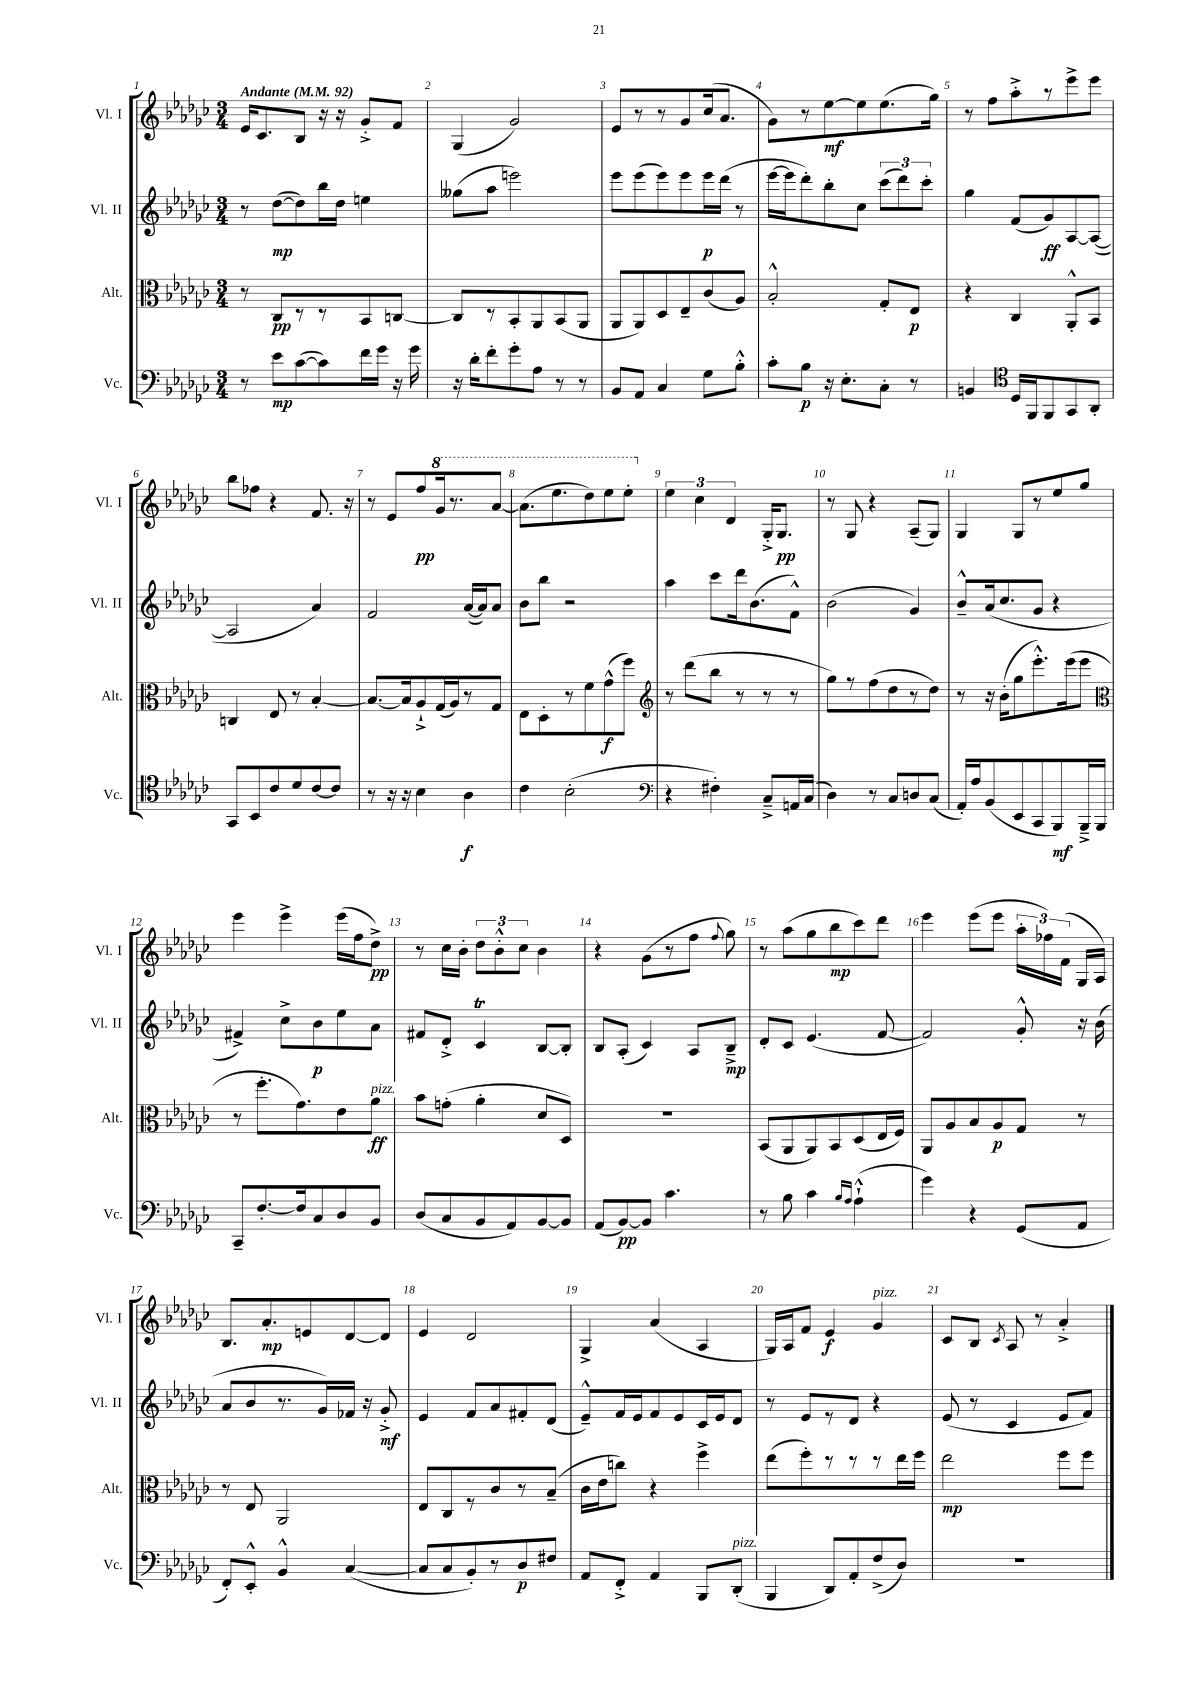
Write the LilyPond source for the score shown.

<<
\new StaffGroup <<
\new Staff = "s0" \with { instrumentName = "Vl. I" shortInstrumentName = "Vl. I" } {
    \clef treble \key ges \major \numericTimeSignature \time 3/4 \tempo "Andante" 4 = 92
    \autoBeamOff ees'16[ ces'8. bes8] r16 r16 ges'8[-.-> f'8] |
    ges4( ges'2) |
    ees'8[ r8 r8 ges'8 ces''16( aes'8.] |
    ges'8[) r8 ees''8~\mf ees''8 ees''8.( ges''16]) |
    r8 f''8[ aes''8-.-> r8 ees'''8-> ees'''8] |
    bes''8[ fes''8] r4 f'8. r16 |
    r8 ees'8[ f''8\pp \ottava #1 ges''16 r8. aes''8]~ |
    aes''8.[( ees'''8. des'''8) ees'''8 ees'''8]-. \ottava #0 |
    \tuplet 3/2 { ees''4 ces''4 des'4 } ges16[-.-> ges8.]\pp |
    r8 ges8 r4 aes8[--( ges8]) |
    ges4 ges8[ r8 ees''8 ges''8] |
    ees'''4 ees'''4-> ees'''16[( f''16 des''8]->\pp) |
    r8 ces''16[ bes'16]-. \tuplet 3/2 { des''8[ bes'8-.-^ ces''8] } bes'4 |
    r4 ges'8[( r8 f''8] \appoggiatura { f''8 } ges''8) |
    r8 aes''8[( ges''8 bes''8\mp ces'''8) des'''8] |
    ees'''4 ees'''8[( ees'''8] \tuplet 3/2 { aes''16[-. fes''16) f'16]( } ges16[ aes16]) |
    bes8.[ aes'8.-.\mp e'8 des'8~ des'8] |
    ees'4 des'2 |
    ges4-> aes'4( aes4 |
    ges16[) aes16 f'8] ees'4\f ges'4^\markup { \italic "pizz." } |
    ces'8[ bes8] \acciaccatura { ces'8 } aes8 r8 aes'4-.-> \bar "|." |
}
\new Staff = "s1" \with { instrumentName = "Vl. II" shortInstrumentName = "Vl. II" } {
    \clef treble \key ges \major \numericTimeSignature \time 3/4
    \autoBeamOff r8 des''8[~\mp( des''8) bes''16 des''16] e''4 |
    geses''8[( aes''8] e'''2) |
    ees'''8[ ees'''8( ees'''8) ees'''8 ees'''16\p des'''16]( r8 |
    ees'''16[~ ees'''16 des'''8-.) bes''8-. ces''8] \tuplet 3/2 { ces'''8[( des'''8) ces'''8]-. } |
    ges''4 f'8[( ges'8\ff) aes8~ aes8]~( |
    aes2 aes'4) |
    f'2 aes'16[~( aes'16) aes'8] |
    bes'8[ bes''8] r2 |
    aes''4 ces'''8[ des'''16 bes'8.( f'8]-^) |
    bes'2( ges'4) |
    bes'8[---^ aes'16( ces''8. ges'8] r4 |
    fis'4->) ces''8[-> bes'8\p ees''8 aes'8] |
    fis'8[ des'8]-.-> ces'4\trill bes8[~ bes8]-. |
    bes8[ aes8]-.( ces'4) aes8[ bes8]--->\mp |
    des'8[-. ces'8] ees'4.( f'8~ |
    f'2) ges'8-.-^ r16 bes'16( |
    aes'8[ bes'8 r8. ges'16) fes'16] r16 ges'8-.->\mf |
    ees'4 f'8[ aes'8 fis'8-. des'8]( |
    ees'8[---^) f'16 ees'16 f'8 ees'8 ces'16 ees'16 des'8] |
    r8 ees'8[ r8 des'8] r4 |
    ees'8( r8 ces'4 ees'8[ f'8]) \bar "|." |
}
\new Staff = "s2" \with { instrumentName = "Alt." shortInstrumentName = "Alt." } {
    \clef alto \key ges \major \numericTimeSignature \time 3/4
    \autoBeamOff r8 ces8[\pp r8 r8 bes,8 c8]~ |
    c8[ r8 bes,8-. aes,8 bes,8( aes,8] |
    aes,8[ aes,8) des8 ees8-- ces'8( aes8]) |
    bes2-.-^ ges8[-. ees8]\p |
    r4 ces4 aes,8[-.-^ bes,8] |
    c4 ees8 r8 bes4~-. |
    bes8.[~ bes16 aes8-!-> ges16( aes16) r8 ges8] |
    ees8[ des8-. r8 f'8 ges'8-^\f( f''8]) |
    \clef treble r8 des'''8[( bes''8] r8 r8 r8 |
    ges''8[) r8 f''8( des''8 r8 des''8]) |
    r8 r16 bes'16[-.( ges''8 ees'''8.-.-^) ees'''16( ees'''8] |
    \clef alto r8 f''8.[-. ges'8.) ees'8 aes'8]\ff^\markup { \italic "pizz." } |
    bes'8[ g'8]-.( aes'4-. des'8[ des8]) |
    R2. |
    bes,8[( aes,8 aes,8) bes,8 des8( ees16 f16]) |
    aes,8[ aes8 bes8 aes8\p ges8] r8 |
    r8 ees8 aes,2 |
    ees8[ ces8 r8 ces'8 r8 bes8]--( |
    ces'16[ ees'16 c''8]) r4 f''4-> |
    ees''8[( f''8-.) r8 r8 r8 ees''16 f''16] |
    ees''2\mp f''8[ f''8] \bar "|." |
}
\new Staff = "s3" \with { instrumentName = "Vc." shortInstrumentName = "Vc." } {
    \clef bass \key ges \major \numericTimeSignature \time 3/4
    \autoBeamOff r8 ees'8[\mp ces'8~( ces'8) f'16 ges'16] r16 ges'16 |
    r16 des'16[-. f'8-. ges'8-. aes8] r8 r8 |
    bes,8[ aes,8] ces4 ges8[ bes8]-.-^ |
    ces'8[-. bes8]\p r16 ees8.[-. ces8]-. r8 |
    b,4 \clef tenor des16[ f,16 f,8 ges,8 aes,8]-. |
    ges,8[ bes,8 ces'8 des'8 ces'8~ ces'8] |
    r8 r16 r16 bes4 aes4\f |
    ces'4 bes2-.( |
    \clef bass r4 fis4-.) ces8[---> a,16 ces16]( |
    des4) r8 ces8[ d8 ces8]( |
    aes,16[-.) aes16 bes,8( ees,8 ces,8 bes,,8\mf) bes,,16---> bes,,16] |
    ces,8[-- f8.~-. f16 ces8 des8 bes,8] |
    des8[( ces8 bes,8 aes,8) bes,8~ bes,8] |
    aes,8[( bes,8~\pp) bes,8] ces'4. |
    r8 bes8 ces'4 \grace { bes16[ aes16] } aes4-!-^( |
    ges'4) r4 ges,8[( aes,8] |
    f,8[-.) ees,8]-.-^ bes,4-^ ces4~( |
    ces8[ ces8 bes,8-.) r8 des8\p fis8] |
    aes,8[ f,8]-.-> aes,4 bes,,8[ des,8]-.^\markup { \italic "pizz." }( |
    bes,,4 des,8[) aes,8-. f8->( des8]) |
    R2. \bar "|." |
}
>>
>>
\layout { \context { \Score \override BarNumber.break-visibility = ##(#f #t #t) barNumberVisibility = #all-bar-numbers-visible } }
